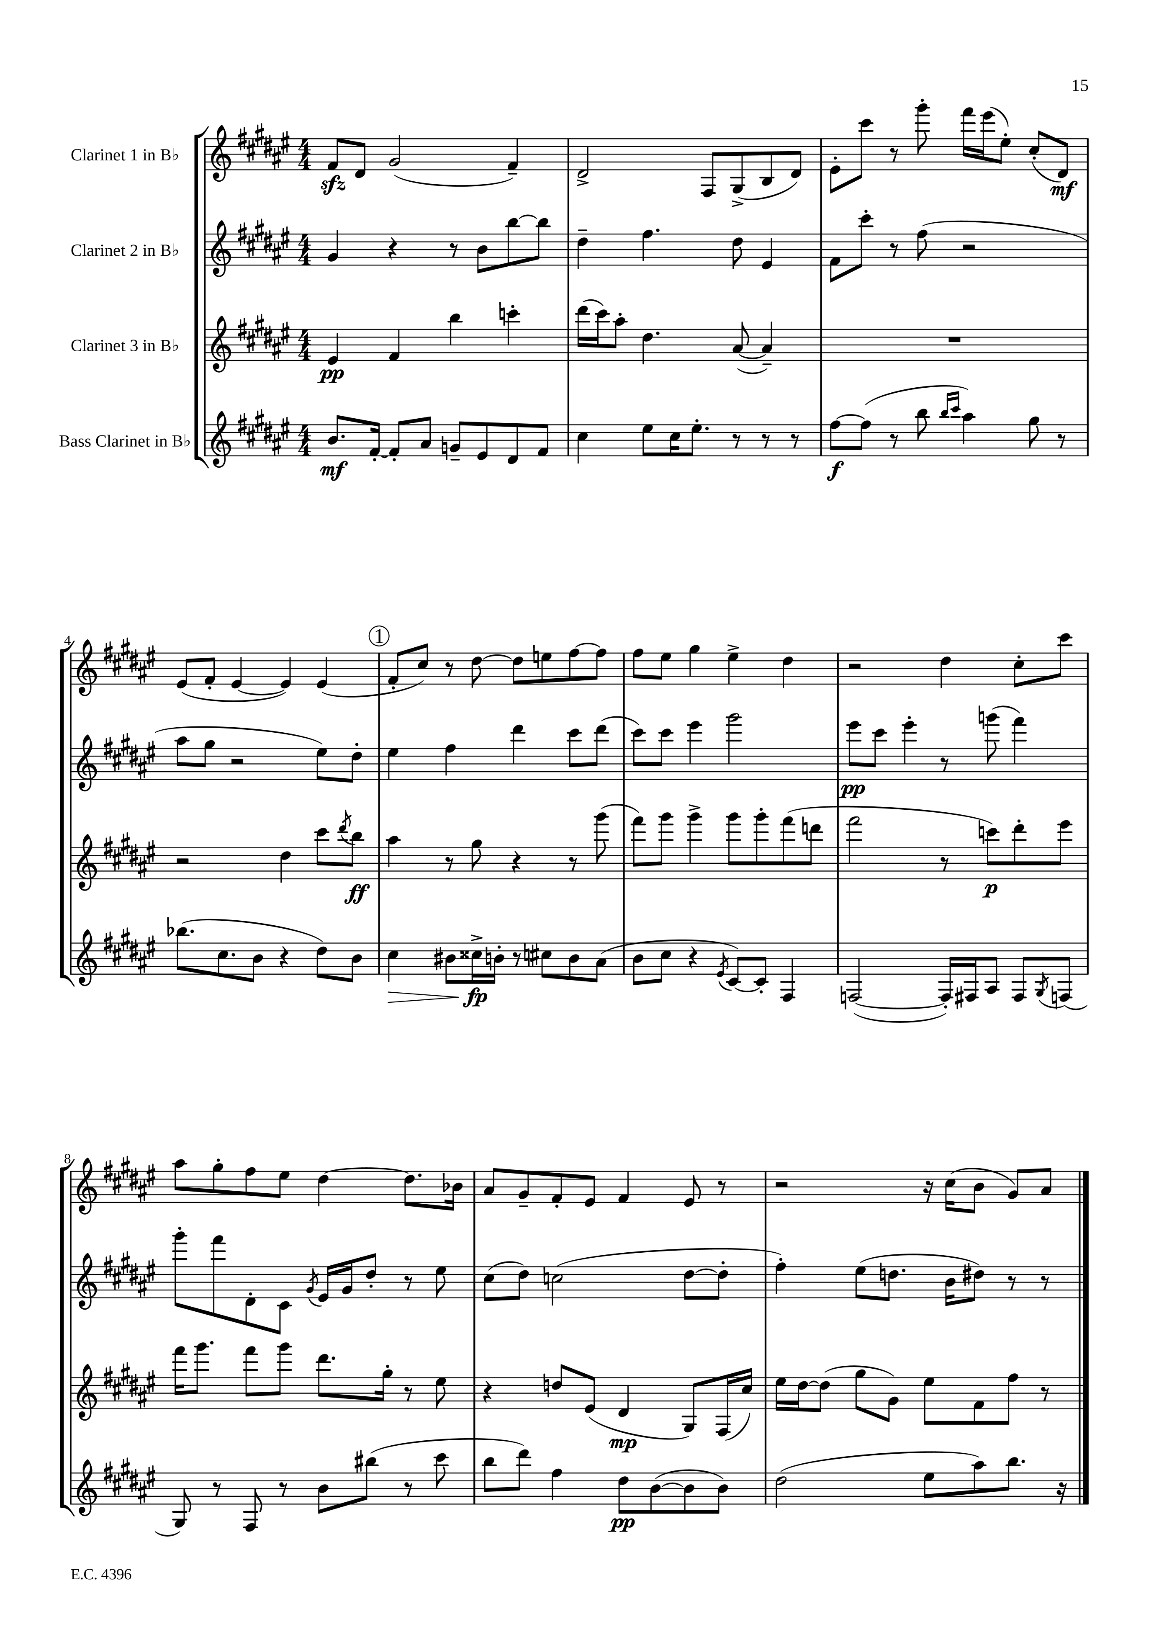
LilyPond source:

<<
\new StaffGroup <<
\new Staff = "s0" \with { instrumentName = "Clarinet 1 in Bb" } {
    \clef treble \key fis \major \numericTimeSignature \time 4/4
    fis'8\sfz dis'8 gis'2( fis'4--) |
    dis'2-> fis8 gis8->( b8 dis'8) |
    eis'8-. cis'''8 r8 gis'''8-. fis'''16 eis'''16( eis''8-.) cis''8-.( dis'8\mf) |
    eis'8( fis'8-. eis'4~ eis'4) eis'4( |
    \mark \markup { \circle "1" } fis'8-. cis''8) r8 dis''8~ dis''8 e''8 fis''8~ fis''8 |
    fis''8 eis''8 gis''4 eis''4-> dis''4 |
    r2 dis''4 cis''8-. cis'''8 |
    ais''8 gis''8-. fis''8 eis''8 dis''4~ dis''8. bes'16 |
    ais'8 gis'8-- fis'8-. eis'8 fis'4 eis'8 r8 |
    r2 r16 cis''16( b'8 gis'8) ais'8 \bar "|." |
}
\new Staff = "s1" \with { instrumentName = "Clarinet 2 in Bb" } {
    \clef treble \key fis \major \numericTimeSignature \time 4/4
    gis'4 r4 r8 b'8 b''8~ b''8 |
    dis''4-- fis''4. dis''8 eis'4 |
    fis'8 cis'''8-. r8 fis''8( r2 |
    ais''8 gis''8 r2 eis''8) dis''8-. |
    \mark \markup { \circle "1" } eis''4 fis''4 dis'''4 cis'''8 dis'''8( |
    cis'''8) cis'''8 eis'''4 gis'''2 |
    eis'''8\pp cis'''8 eis'''4-. r8 g'''8( fis'''4) |
    gis'''8-. fis'''8 dis'8-. cis'8 \acciaccatura { gis'8 } eis'16 gis'16 dis''8-. r8 eis''8 |
    cis''8( dis''8) c''2( dis''8~ dis''8-. |
    fis''4-.) eis''8( d''8. b'16 dis''8) r8 r8 \bar "|." |
}
\new Staff = "s2" \with { instrumentName = "Clarinet 3 in Bb" } {
    \clef treble \key fis \major \numericTimeSignature \time 4/4
    eis'4\pp fis'4 b''4 c'''4-. |
    dis'''16( cis'''16) ais''8-. dis''4. ais'8~( ais'4--) |
    R1 |
    r2 dis''4 cis'''8 \acciaccatura { dis'''8 } b''8\ff |
    \mark \markup { \circle "1" } ais''4 r8 gis''8 r4 r8 gis'''8( |
    fis'''8) gis'''8 gis'''4-> gis'''8 gis'''8-. fis'''8( d'''8 |
    fis'''2 r8 c'''8\p) dis'''8-. eis'''8 |
    fis'''16 gis'''8. fis'''8 gis'''8 dis'''8. gis''16-. r8 eis''8 |
    r4 d''8 eis'8( dis'4\mp gis8) fis16( cis''16) |
    eis''16 dis''16~ dis''8( gis''8 gis'8) eis''8 fis'8 fis''8 r8 \bar "|." |
}
\new Staff = "s3" \with { instrumentName = "Bass Clarinet in Bb" } {
    \clef treble \key fis \major \numericTimeSignature \time 4/4
    b'8.\mf fis'16~-. fis'8-. ais'8 g'8-- eis'8 dis'8 fis'8 |
    cis''4 eis''8 cis''16 eis''8.-. r8 r8 r8 |
    fis''8~\f fis''8( r8 b''8 \grace { b''16 cis'''16 } ais''4) gis''8 r8 |
    bes''8.( cis''8. b'8 r4 dis''8) b'8 |
    \mark \markup { \circle "1" } cis''4\> bis'8 cisis''16->\fp\! b'16-. r8 cis''8 b'8 ais'8( |
    b'8 cis''8 r4 \acciaccatura { eis'8 } cis'8~) cis'8-. fis4 |
    f2~( f16-.) fis16 ais8 fis8 \acciaccatura { gis8 } f8( |
    gis8) r8 fis8 r8 b'8 bis''8( r8 cis'''8 |
    b''8 dis'''8) fis''4 dis''8\pp b'8~( b'8 b'8) |
    dis''2( eis''8 ais''8) b''8. r16 \bar "|." |
}
>>
>>
